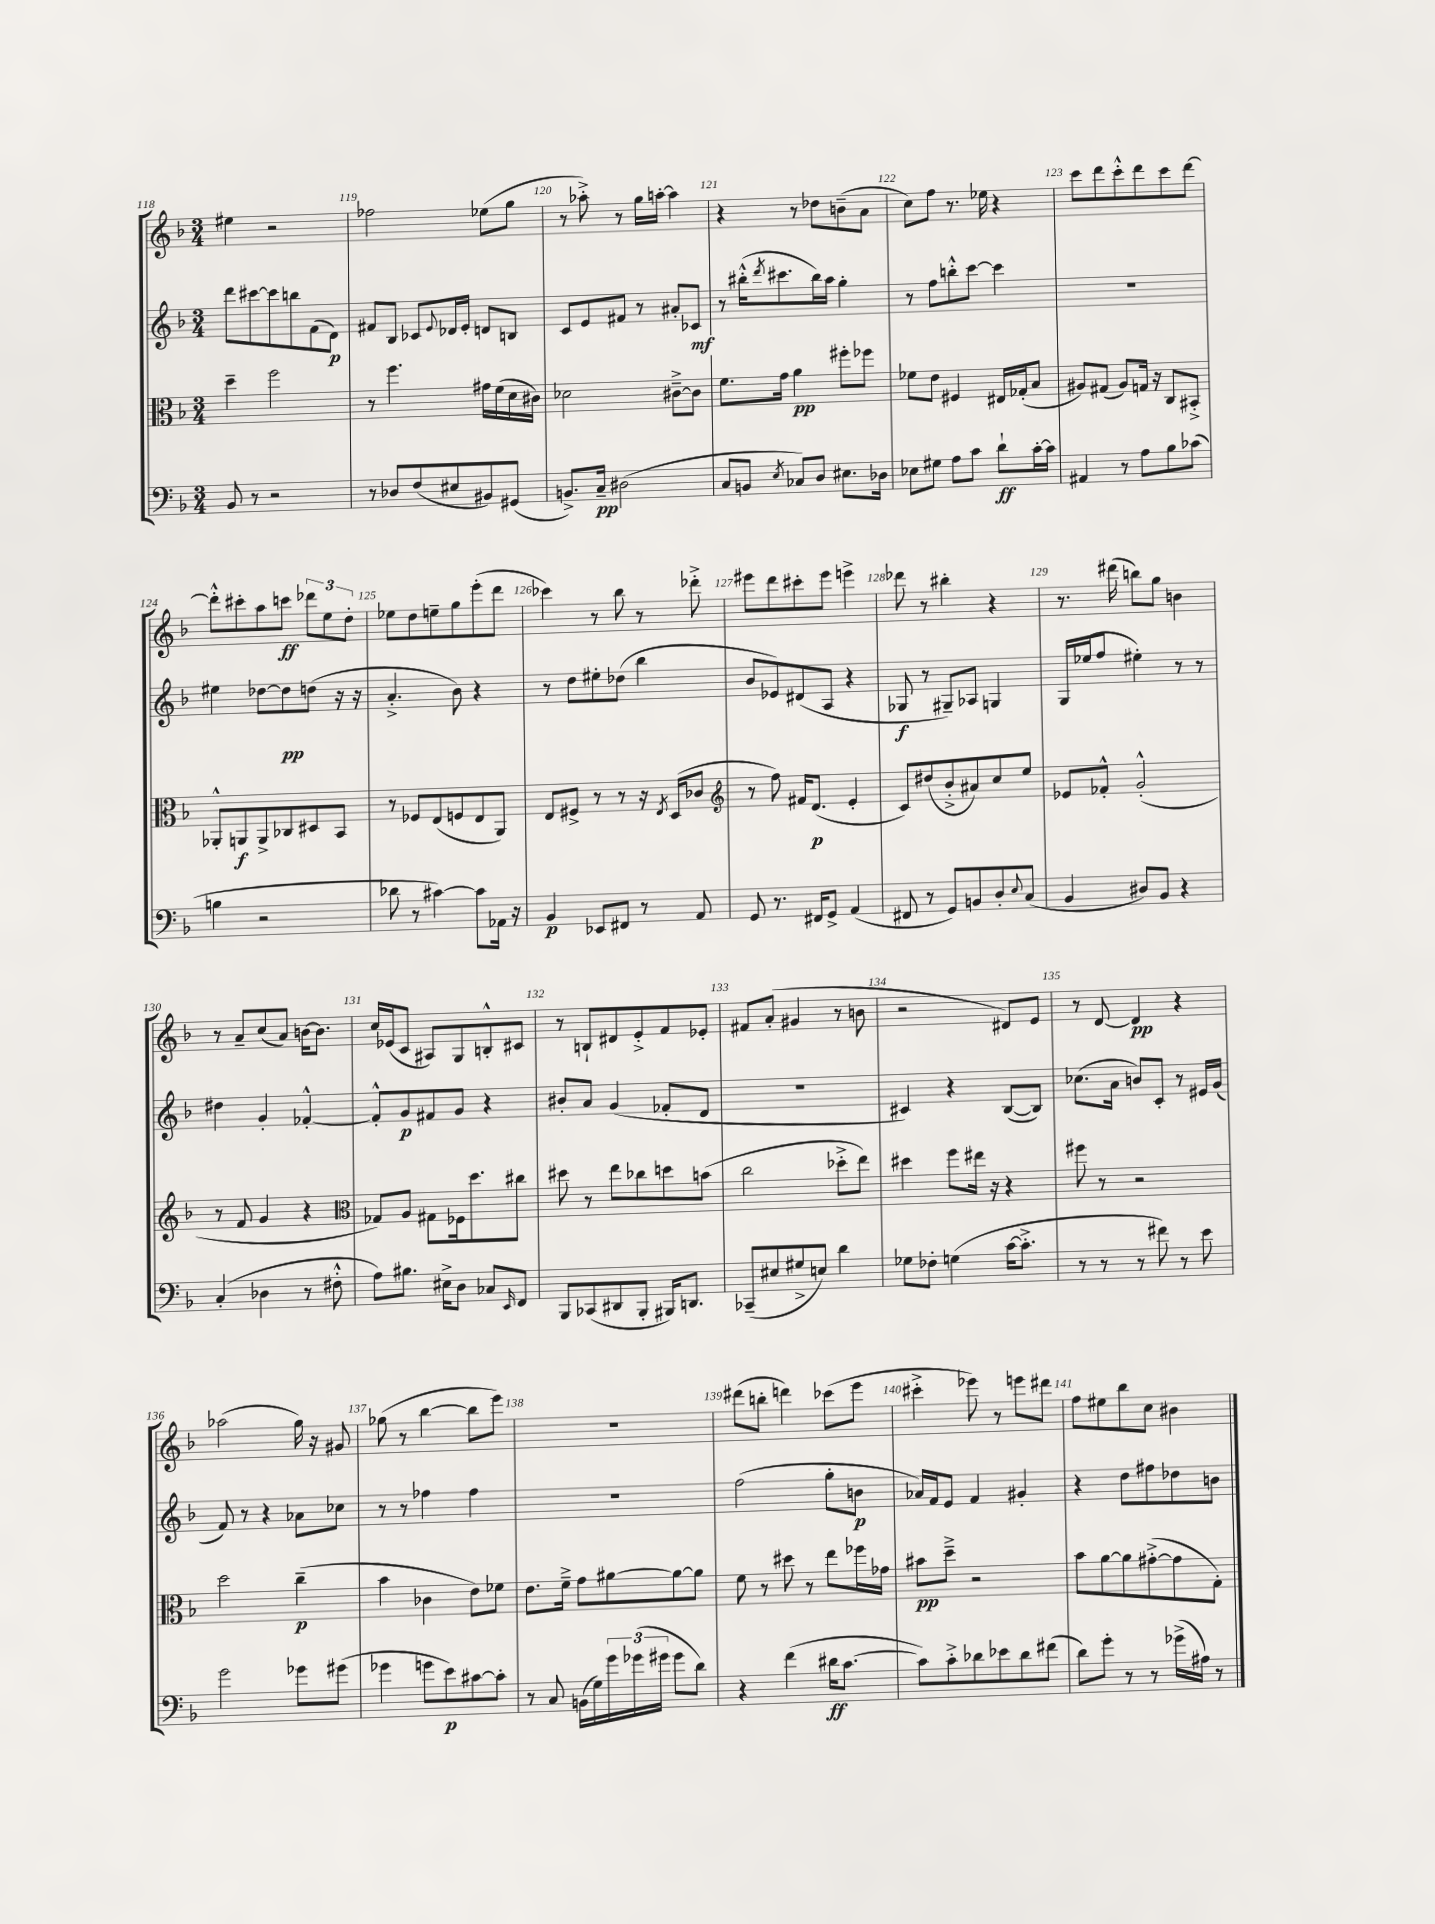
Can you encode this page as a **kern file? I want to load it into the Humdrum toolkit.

**kern	**dynam	**kern	**dynam	**kern	**dynam	**kern	**dynam
*part4	*part4	*part3	*part3	*part2	*part2	*part1	*part1
*staff4	*staff4	*staff3	*staff3	*staff2	*staff2	*staff1	*staff1
*clefF4	*	*clefC3	*	*clefG2	*	*clefG2	*
*k[b-]	*	*k[b-]	*	*k[b-]	*	*k[b-]	*
*M3/4	*	*M3/4	*	*M3/4	*	*M3/4	*
=118	=118	=118	=118	=118	=118	=118	=118
8BB-/	.	4dd~\	.	8ddd\L	.	4ee#X\	.
8r	.	.	.	[8ccc#X\	.	.	.
2r	.	2ff\	.	8ccc#\]	.	2r	.
.	.	.	.	8bbn\	.	.	.
.	.	.	.	(8f\	.	.	.
.	.	.	.	8d\J)	p	.	.
=119	=119	=119	=119	=119	=119	=119	=119
8r	.	8r	.	8f#X/L	.	2ff-X\	.
8D-X/L	.	4.ff\	.	8B-/J	.	.	.
(8F/	.	.	.	8c-X/L	.	.	.
.	.	.	.	8qqe/	.	.	.
8E#X/	.	.	.	16d-X/L	.	.	.
.	.	.	.	16e'/JJ	.	.	.
8BB#X/)	.	16g#X\LL	.	8dn/L	.	(8ee-X\L	.
.	.	(16f\	.	.	.	.	.
(8GG#X/J	.	16d\	.	8Bn/J	.	8gg\J	.
.	.	16c#X\JJ)	.	.	.	.	.
=120	=120	=120	=120	=120	=120	=120	=120
8.BBn^/L)	.	2d-X\	.	8c/L	.	8r	.
.	.	.	.	8e/	.	8aa-X'^\)	.
16C~/Jk	pp	.	.	.	.	.	.
(2D#X\	.	.	.	8f#X/J	.	8r	.
.	.	.	.	8r	.	16gg\LL	.
.	.	.	.	.	.	[16aan'\JJ	.
.	.	[8c#X~^\L	.	8a#X'/L	.	4aa\]	.
.	.	8c#\J]	.	8c-X/J	mf	.	.
=121	=121	=121	=121	=121	=121	=121	=121
8C/L	.	8.f\L	.	8r	.	4r	.
8BBn/J	.	.	.	(16bb#X'^^\KL	.	.	.
.	.	.	.	8qddd/	.	.	.
.	.	16g\Jk	.	8.ccc#X\	.	.	.
8qE/	.	.	.	.	.	.	.
8C-X/L)	.	4a\	pp	.	.	8r	.
8D/J	.	.	.	16bb#\L)	.	8dd-X\L	.
.	.	.	.	16aa\JJ	.	.	.
8.E#X\L	.	8ff#X'\L	.	4gg'\	.	(8bn~\	.
.	.	8ff-X\J	.	.	.	8a\J	.
16D-X\Jk	.	.	.	.	.	.	.
=122	=122	=122	=122	=122	=122	=122	=122
8E-X\L	.	8f-X\L	.	8r	.	8cc\L)	.
8G#X\J	.	8e\J	.	8ff\L	.	8ff\J	.
8A\L	.	4F#X/	.	8bbn'^^\	.	8.r	.
8c\J	.	.	.	[8ccc\J	.	.	.
.	.	.	.	.	.	16ee-X\	.
8d`\L	ff	16E#X/LL	.	4ccc\]	.	4r	.
.	.	(16G-X'/J	.	.	.	.	.
[16c'\L	.	8B-/J	.	.	.	.	.
16c\JJ]	.	.	.	.	.	.	.
=123	=123	=123	=123	=123	=123	=123	=123
4AA#X/	.	8A#X/L)	.	2.r	.	8ccc\L	.
.	.	(8G#X/J	.	.	.	8ddd\	.
8r	.	8A#/L)	.	.	.	8ccc'^^\	.
8A\L	.	16Gn/Jk	.	.	.	8ddd\	.
.	.	16r	.	.	.	.	.
8B-\	.	8C/L	.	.	.	8ccc\	.
(8c-X\J	.	8BB#X'^/J	.	.	.	[8ddd\J	.
!!LO:LB:g=z
=124	=124	=124	=124	=124	=124	=124	=124
4Bn\	.	8AA-X'^^/L	.	4ee#X\	.	8ddd'^^\L]	.
.	.	8AAn/	f	.	.	8ccc#X'\	.
2r	.	8AA^/	.	[8dd-X\L	.	8aa\	.
.	.	8C-X/	.	8dd-\]	pp	8cccn\J	ff
.	.	8D#X/	.	(8ddn\J	.	12ddd-X\L	.
.	.	.	.	.	.	12ee\	.
.	.	8BB-/J	.	16r	.	.	.
.	.	.	.	.	.	12dd'\J	.
.	.	.	.	16r	.	.	.
=125	=125	=125	=125	=125	=125	=125	=125
8d-X\	.	8r	.	4.a'^/	.	8ee-X\L	.
8r	.	8F-X/L	.	.	.	8dd\	.
[4c#X\)	.	(8E/	.	.	.	8een~\	.
.	.	8Fn/	.	8b-\)	.	8gg\	.
8c#\L]	.	8E/	.	4r	.	(8eee'\	.
16AA-X\Jk	.	8AA/J)	.	.	.	8ddd\J	.
16r	.	.	.	.	.	.	.
=126	=126	=126	=126	=126	=126	=126	=126
4BB-/	p	8E/L	.	8r	.	4ccc-X\)	.
.	.	8F#X^/J	.	8dd\L	.	.	.
8EE-X/L	.	8r	.	8ee#X'\	.	8r	.
8FF#X/J	.	8r	.	(8dd-X\J	.	8bb-\	.
8r	.	16r	.	4bb-\	.	8r	.
.	.	8qE/	.	.	.	.	.
.	.	(16D/KL	.	.	.	.	.
8AA/	.	8c-X/J	.	.	.	8ddd-X'^\	.
=127	=127	=127	=127	=127	=127	=127	=127
*	*	*clefG2	*	*	*	*	*
8GG/	.	8r	.	8b-/L	.	8eee#X\L	.
8.r	.	8ff\)	.	8e-X/)	.	8ddd\	.
.	.	16f#X/KL	.	(8d#X/	.	8ccc#X'\	.
16FF#X/KL	.	(8.d/J	p	.	.	.	.
8GG^/J	.	.	.	8A/J	.	8eee#\J	.
(4AA/	.	4e'/	.	4r	.	4eeen^\	.
=128	=128	=128	=128	=128	=128	=128	=128
8FF#X/	.	8c/L)	.	8G-X/	f	8ddd-X\	.
8r	.	(8dd#X/	.	8r	.	8r	.
8GG/L)	.	8b-'^/	.	8G#X~/L)	.	4bb#X'\	.
8BBn/	.	8a#X/)	.	8A-X/J	.	.	.
8D'/	.	8cc/	.	4Gn/	.	4r	.
8qqE/	.	.	.	.	.	.	.
(8C/J	.	8ee/J	.	.	.	.	.
=129	=129	=129	=129	=129	=129	=129	=129
4BB-/	.	8e-X/L	.	16G/LL	.	8.r	.
.	.	.	.	(16ee-X/J	.	.	.
.	.	8f-X'^^/J	.	8ff/J	.	.	.
.	.	.	.	.	.	(16ddd#X\	.
8D#X/L)	.	(2g'^^/	.	4ee#X'\)	.	8bbn\L)	.
8BB-/J	.	.	.	.	.	8gg\J	.
4r	.	.	.	8r	.	4bn\	.
.	.	.	.	8r	.	.	.
!!LO:LB:g=z
=130	=130	=130	=130	=130	=130	=130	=130
(4C'/	.	8r	.	4dd#X\	.	8r	.
.	.	8f/	.	.	.	8a~/L	.
4D-X\	.	4g/	.	4g'/	.	(8cc/	.
.	.	.	.	.	.	8a/J)	.
8r	.	4r	.	[4f-X'^^/	.	[16bn\KL	.
.	.	.	.	.	.	8.b\J]	.
8F#X'^^\	.	.	.	.	.	.	.
=131	=131	=131	=131	=131	=131	=131	=131
*	*	*clefC3	*	*	*	*	*
8A\L)	.	8G-X/L)	.	8f-'^^/L]	.	16cc/LL	.
.	.	.	.	.	.	(16e-X/J	.
8.B#X\J	.	8A/J	.	8g/	p	8c/J	.
.	.	8G#X\L	.	8f#X/	.	8A#X/L)	.
16E#X^\KL	.	.	.	.	.	.	.
8D\J	.	16F-X\k	.	8g/J	.	8G/	.
.	.	8.dd\	.	.	.	.	.
8C-X/L	.	.	.	4r	.	8Bn'^^/	.
16qqEE/	.	.	.	.	.	.	.
8FF/J	.	8cc#X\J	.	.	.	8c#X/J	.
=132	=132	=132	=132	=132	=132	=132	=132
8BBB-/L	.	8dd#X\	.	8b#X'/L	.	8r	.
(8CC-X/	.	8r	.	8a/J	.	8Bn`/L	.
8DD#X/	.	8ee\L	.	(4g/	.	8d#X/	.
8BBB-'/J	.	8cc-X\	.	.	.	8e'^/	.
16BBB#X/KL)	.	8ddn\	.	8f-X'/L	.	8f/	.
8.DDn/J	.	.	.	.	.	.	.
.	.	(8bn\J	.	8d/J	.	8e-X'/J	.
=133	=133	=133	=133	=133	=133	=133	=133
(8CC-X~/L	.	2cc\	.	2.r	.	8f#X/L	.
8E#X/	.	.	.	.	.	(8a'/J	.
8G#X^/	.	.	.	.	.	4g#X/	.
8En/J)	.	.	.	.	.	.	.
4d\	.	8dd-X'^\L	.	.	.	8r	.
.	.	8ee\J)	.	.	.	8bn\	.
=134	=134	=134	=134	=134	=134	=134	=134
8G-X\L	.	4dd#X\	.	4c#X/)	.	2r	.
8F-X'\J	.	.	.	.	.	.	.
(4Gn\	.	8ff\L	.	4r	.	.	.
.	.	16ee#X\Jk	.	.	.	.	.
.	.	16r	.	.	.	.	.
[16c\KL	.	4r	.	([8B-/L	.	8d#X/L)	.
8.c'^\J]	.	.	.	.	.	.	.
.	.	.	.	8B-/J])	.	8e/J	.
=135	=135	=135	=135	=135	=135	=135	=135
8r	.	8ff#X\	.	(8.cc-X\L	.	8r	.
8r	.	8r	.	.	.	[8d/	.
.	.	.	.	16a\Jk	.	.	.
8r	.	2r	.	8bn/L)	.	4d/]	pp
8f#X\)	.	.	.	8c'/J	.	.	.
8r	.	.	.	8r	.	4r	.
8e\	.	.	.	16e#X/LL	.	.	.
.	.	.	.	(16g/JJ	.	.	.
!!LO:LB:g=z
=136	=136	=136	=136	=136	=136	=136	=136
2g\	.	2dd\	.	8f/)	.	(2aa-X\	.
.	.	.	.	8r	.	.	.
.	.	.	.	4r	.	.	.
8g-X\L	.	(4cc~\	p	8a-X\L	.	16gg\)	.
.	.	.	.	.	.	16r	.
(8g#X\J	.	.	.	8cc-X\J	.	8g#X/	.
=137	=137	=137	=137	=137	=137	=137	=137
4g-X\	.	4b-\	.	8r	.	(8gg-X\	.
.	.	.	.	8r	.	8r	.
8gn\L	.	4c-X\	.	4ff-X\	.	[4bb-\	.
8e\)	p	.	.	.	.	.	.
[8c#X\	.	8e\L)	.	4ff-\	.	8bb-\L]	.
8c#'\J]	.	8f-X\J	.	.	.	8eee\J)	.
=138	=138	=138	=138	=138	=138	=138	=138
8r	.	8.e\L	.	2.r	.	2.r	.
8C/	.	.	.	.	.	.	.
.	.	16f~^\Jk	.	.	.	.	.
(16BBn\LL	.	8g\L	.	.	.	.	.
16G\)	.	.	.	.	.	.	.
24g\	.	[8a#X\	.	.	.	.	.
(24g-X\	.	.	.	.	.	.	.
24g#X\JJ	.	.	.	.	.	.	.
8g#\L	.	8a#\_	.	.	.	.	.
8d\J)	.	8a#\J]	.	.	.	.	.
=139	=139	=139	=139	=139	=139	=139	=139
4r	.	8f\	.	(2ff\	.	(8ddd#X\L	.
.	.	8r	.	.	.	8bbn'\J	.
(4f\	.	8dd#X\	.	.	.	4dddn\)	.
.	.	8r	.	.	.	.	.
16d#X\KL	ff	8ee\L	.	8gg'\L	.	(8ccc-X\L	.
[8.c\J	.	.	.	.	.	.	.
.	.	16ff-X\L	.	8bn\J	p	8eee\J	.
.	.	16g-X\JJ	.	.	.	.	.
=140	=140	=140	=140	=140	=140	=140	=140
8c\L])	.	8b#X\L	pp	16a-X/LL)	.	4ccc#X'^\	.
.	.	.	.	16f/J	.	.	.
8c'^\	.	8dd~^\J	.	8e/J	.	.	.
8d-X\	.	2r	.	4f/	.	8eee-X\)	.
8e-X\	.	.	.	.	.	8r	.
8d-\	.	.	.	4g#X'/	.	8eeen\L	.
(8f#X\J	.	.	.	.	.	8ddd#X\J	.
=141	=141	=141	=141	=141	=141	=141	=141
8d\L)	.	8b-\L	.	4r	.	8ff\L	.
8g'\J	.	[8a\	.	.	.	8ee#X\	.
8r	.	8a\]	.	8dd\L	.	8bb-\	.
8r	.	([8g#X'^\	.	8ff#X\	.	8cc\J	.
(16g-X^\LL	.	8g#\]	.	8dd-X\	.	4b#X\	.
16A#X\JJ)	.	.	.	.	.	.	.
8r	.	8G'\J)	.	8bn\J	.	.	.
==	==	==	==	==	==	==	==
*-	*-	*-	*-	*-	*-	*-	*-
